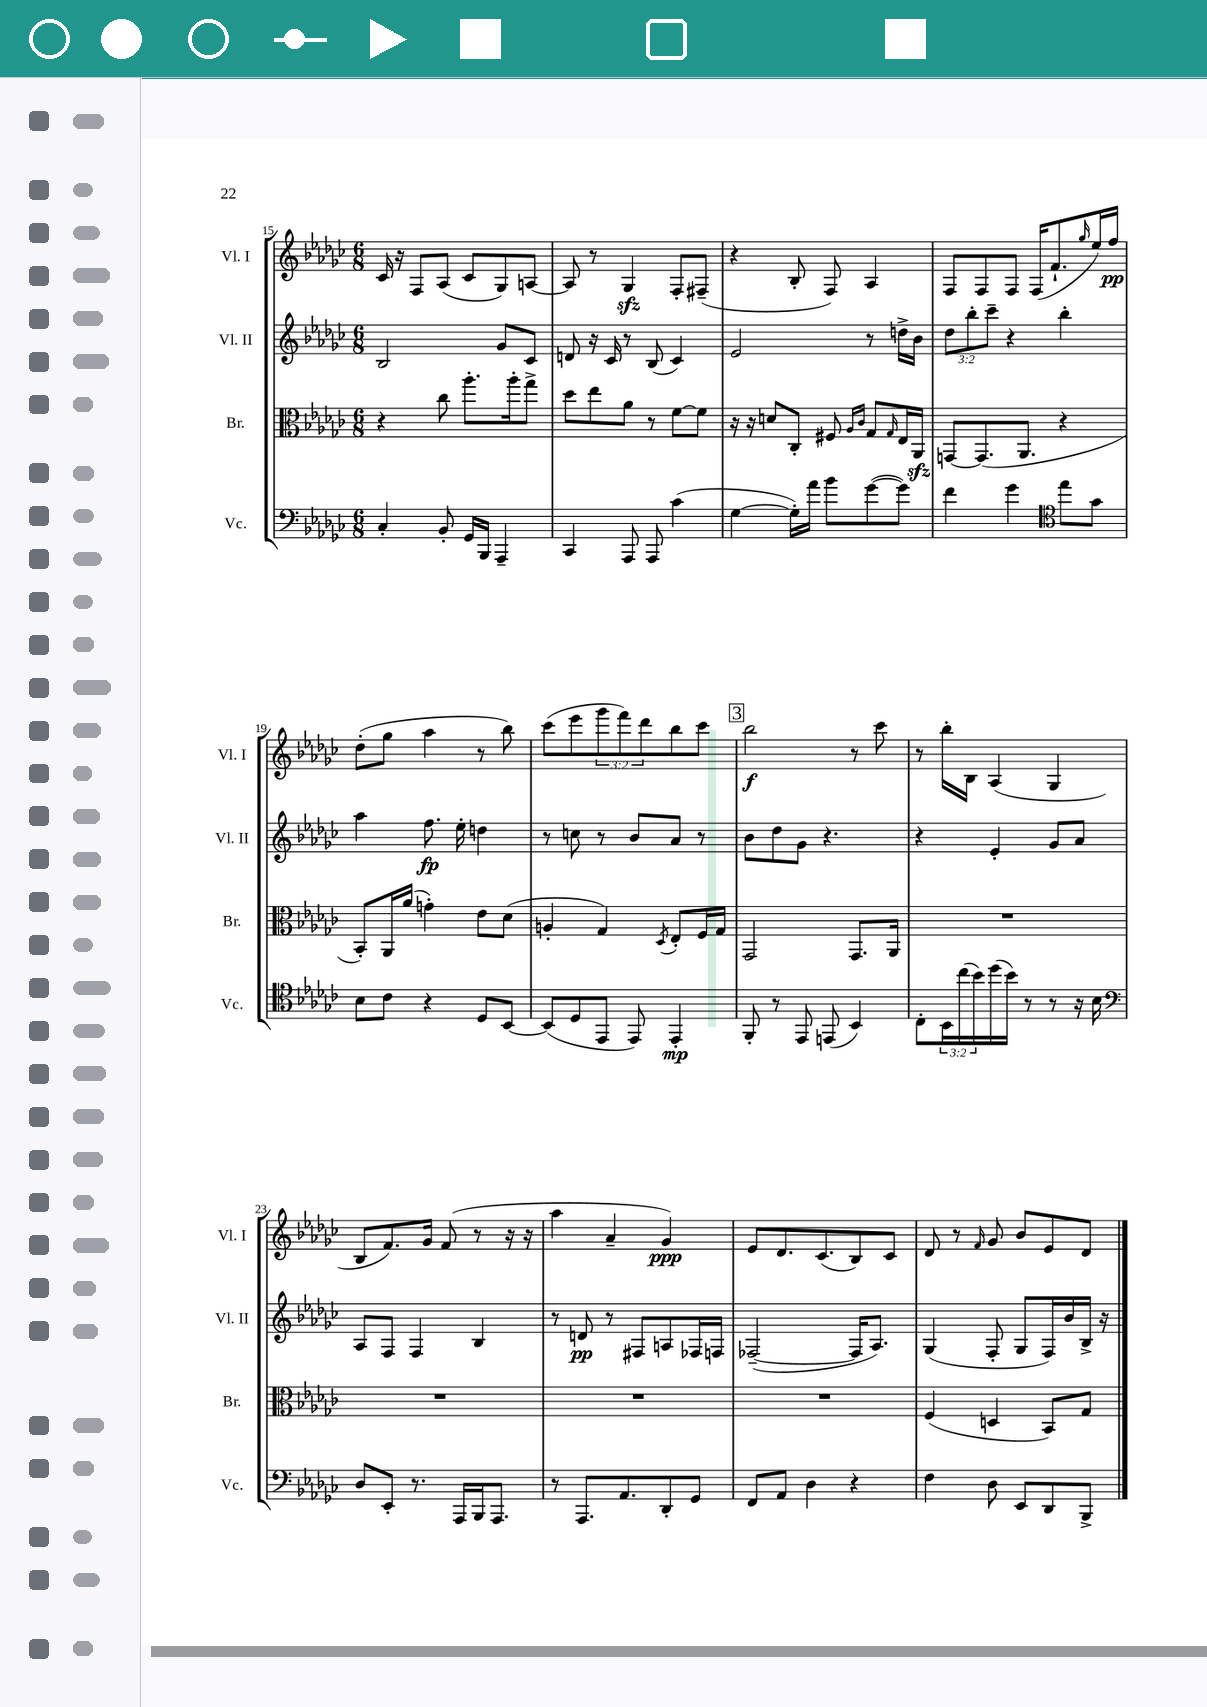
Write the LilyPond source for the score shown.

<<
\new StaffGroup <<
\new Staff = "s0" \with { instrumentName = "Vl. I" shortInstrumentName = "Vl. I" } {
    \clef treble \key ges \major \numericTimeSignature \time 6/8 \override Staff.TupletNumber.text = #tuplet-number::calc-fraction-text
    ces'16 r16 f8 aes8( ces'8 ges8) a8~ |
    a8 r8 ges4\sfz f8-. fis8--( |
    r4 bes8-. f8) aes4 |
    f8 f8 f8 f16( f'8.-! \grace { ges''16 } ees''16) f''16\pp |
    des''8-.( ges''8 aes''4 r8 bes''8) |
    ces'''8( ees'''8 \tuplet 3/2 { ges'''8 f'''8) des'''8 } bes''8 ces'''8 |
    \mark \markup { \box "3" } bes''2\f r8 ces'''8 |
    r8 bes''16-. bes16 aes4( ges4 |
    bes8 f'8.) ges'16 f'8( r8 r16 r16 |
    aes''4 aes'4-- ges'4\ppp) |
    ees'8 des'8. ces'8.( bes8) ces'8 |
    des'8 r8 \grace { f'16 } ges'8 bes'8 ees'8 des'8 \bar "|." |
}
\new Staff = "s1" \with { instrumentName = "Vl. II" shortInstrumentName = "Vl. II" } {
    \clef treble \key ges \major \numericTimeSignature \time 6/8 \override Staff.TupletNumber.text = #tuplet-number::calc-fraction-text
    bes2 ges'8 ces'8 |
    d'8 r16 ces'16 r8 bes8( ces'4) |
    ees'2 r8 d''16-> bes'16 |
    \tuplet 3/2 { des''8 bes''8-. ces'''8-- } r4 bes''4-. |
    aes''4 f''8.\fp ees''16-. d''4 |
    r8 c''8 r8 bes'8 aes'8 r8 |
    \mark \markup { \box "3" } bes'8 des''8 ges'8 r4. |
    r4 ees'4-. ges'8 aes'8 |
    aes8 f8 f4 bes4 |
    r8 d'8\pp r8 fis8 a8 fes16 f16 |
    fes2~--( fes16 aes8.) |
    ges4( f8-. ges8 f16) bes'16 bes16-> r16 \bar "|." |
}
\new Staff = "s2" \with { instrumentName = "Br." shortInstrumentName = "Br." } {
    \clef alto \key ges \major \numericTimeSignature \time 6/8
    r4 ces''8 aes''8.-. aes''16-. ges''8-> |
    des''8 ees''8 aes'8 r8 f'8~ f'8 |
    r16 r16 d'8 ces8-. fis8 \grace { aes16 ces'16 } ges8 \grace { ges16 } ees16 aes,16\sfz |
    g,8~ g,8.( aes,8. r4 |
    bes,8-.) aes,16 aes'16( g'4-.) ees'8 des'8( |
    a4-. ges4) \acciaccatura { des8 } ees8-. f16 ges16 |
    \mark \markup { \box "3" } ges,2 ges,8. aes,16 |
    R2. |
    R2. |
    R2. |
    R2. |
    f4( d4 bes,8) ges8 \bar "|." |
}
\new Staff = "s3" \with { instrumentName = "Vc." shortInstrumentName = "Vc." } {
    \clef bass \key ges \major \numericTimeSignature \time 6/8 \override Staff.TupletNumber.text = #tuplet-number::calc-fraction-text
    ces4-. bes,8-. ges,16 bes,,16 aes,,4-- |
    ces,4 aes,,8 aes,,8 ces'4( |
    ges4~ ges16-.) aes'16 bes'8 ges'8~( ges'8) |
    f'4 ges'4 \clef tenor ees''8 ges'8 |
    bes8 ces'8 r4 des8 bes,8~ |
    bes,8( des8 ees,8 ees,8) ees,4-.\mp |
    \mark \markup { \box "3" } f,8-. r8 ees,8 e,8( bes,4) |
    ces8-. \tuplet 3/2 { bes,16 ces''16( bes'16) } des''16( bes'16) r8 r8 r16 bes16 |
    \clef bass des8 ees,8-. r8. aes,,16 bes,,16 aes,,8. |
    r8 aes,,8. aes,8. des,8-. ges,8 |
    f,8 aes,8 des4 r4 |
    f4 des8 ees,8 des,8 bes,,8-> \bar "|." |
}
>>
>>
\layout { \context { \Score currentBarNumber = #15 } }
